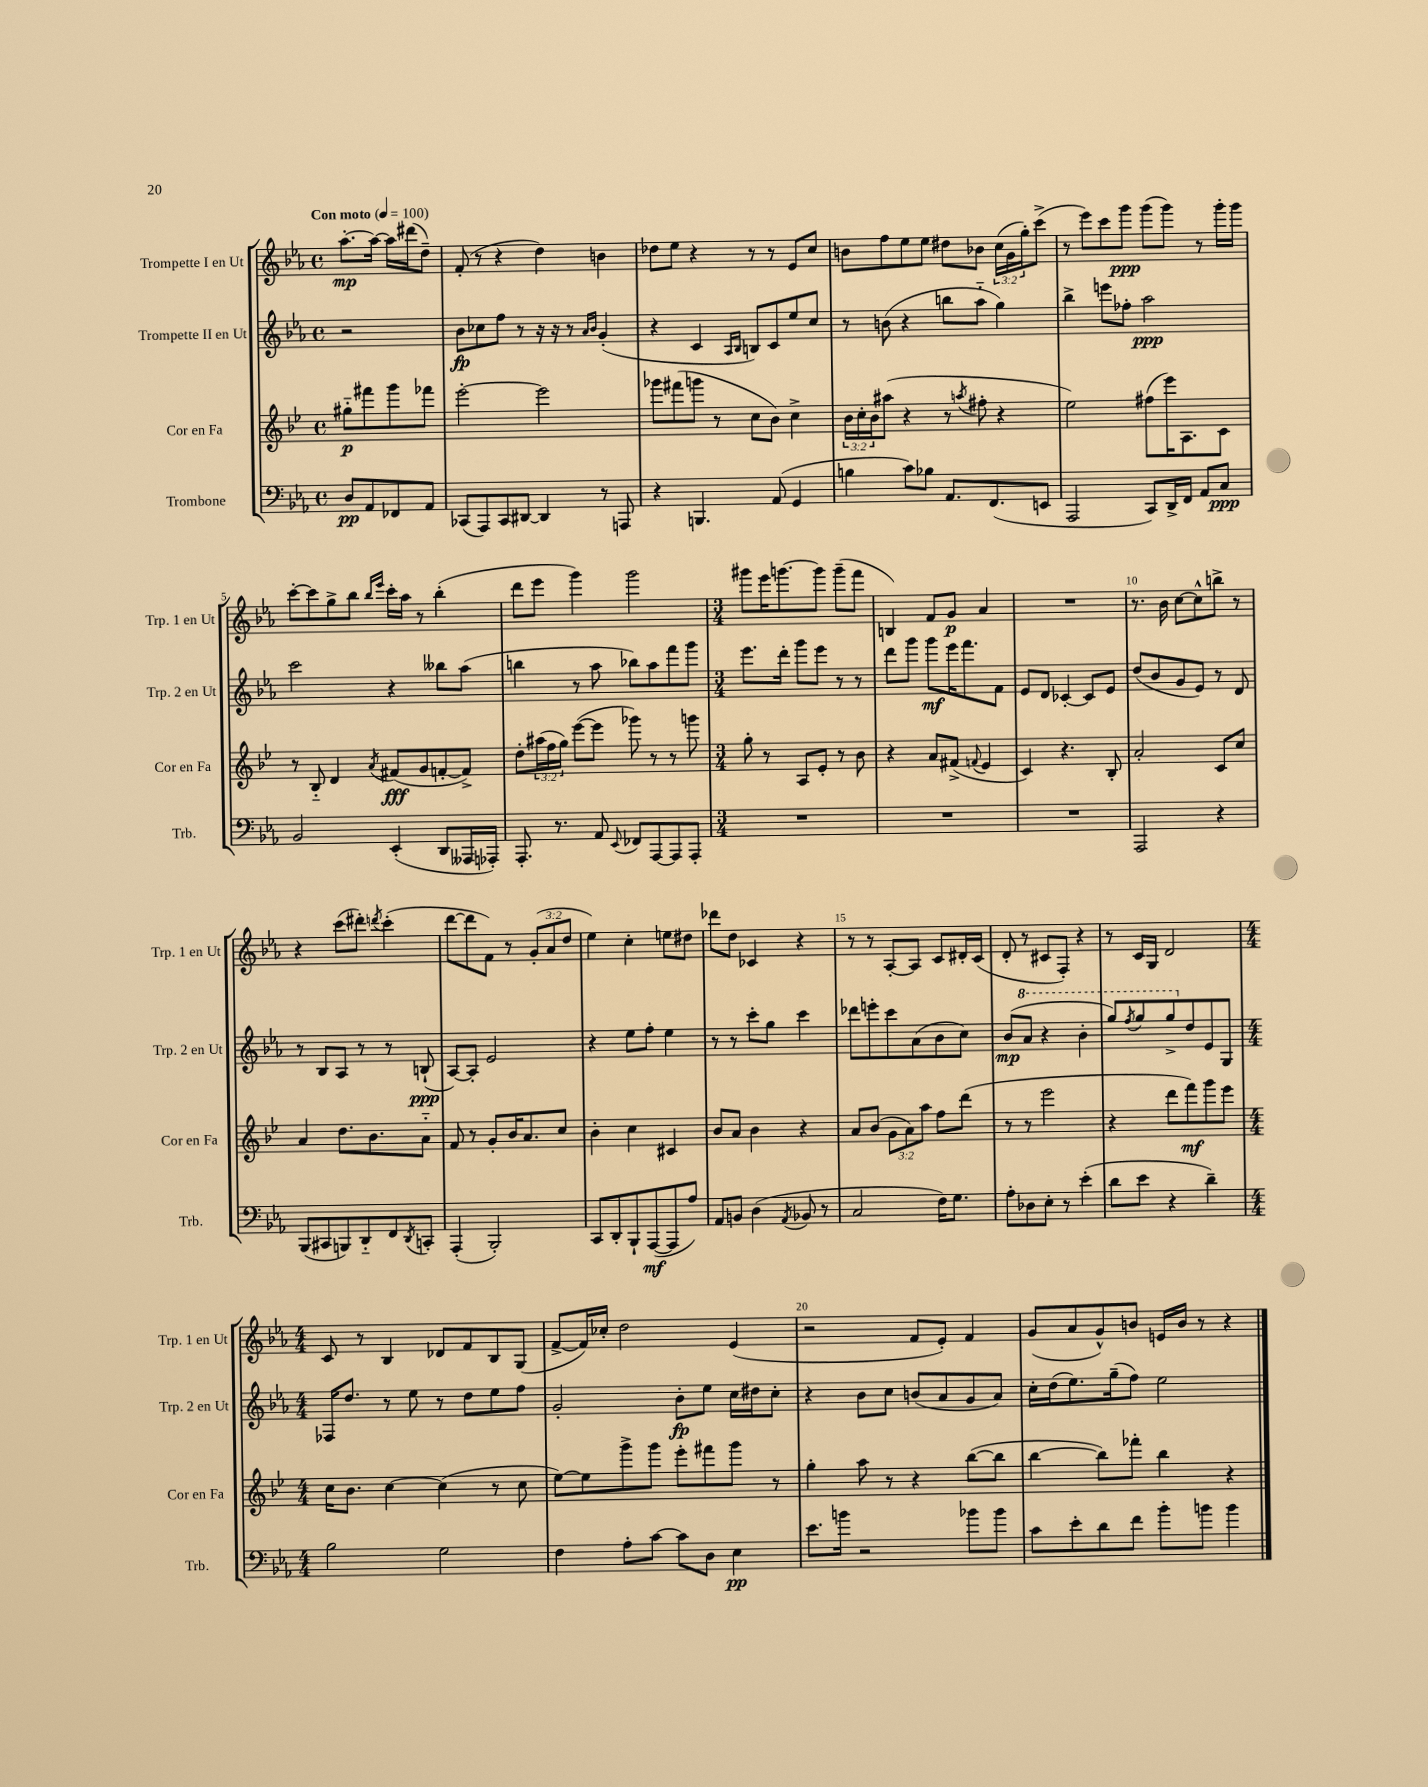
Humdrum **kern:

**kern	**kern	**kern	**kern
*staff4	*staff3	*staff2	*staff1
*clefF4	*clefG2	*clefG2	*clefG2
*k[b-e-a-]	*k[b-e-]	*k[b-e-a-]	*k[b-e-a-]
*M4/4	*M4/4	*M4/4	*M4/4
*met(c)	*met(c)	*met(c)	*met(c)
*MM100	*MM100	*MM100	*MM100
8D	8gg#'~	2r	[8.aa-'
8AA-	8fff#	.	.
.	.	.	16aa-_
8FF-	8ggg	.	16aa-]
.	.	.	(16ddd#
8AA-	8fff-	.	8dd~)
=	=	=	=
(8CC-	[2eee-'	8b-	(8f'
8AAA-)	.	8cc-	8r
8CC-	.	8ff	4r
[8DD#	.	8r	.
4DD#]	2eee-]	16r	4dd)
.	.	16r	.
.	.	8r	.
.	.	16qqa-	.
.	.	16qqb-	.
8r	.	(4g'	4b
8AAA	.	.	.
=	=	=	=
4r	8ggg-	4r	8dd-
.	(8fff#	.	8ee-
4.BBB	8ggg	4c	4r
.	8r	.	.
.	.	16qqA-	.
.	.	16qqB-	.
.	8cc	8B)	8r
(8AA-	8b-)	8c	8r
4GG	4cc^	8ee-	8e-
.	.	8cc	8cc
=	=	=	=
4B	24b-	8r	8b
.	24cc'	.	.
.	24b-	.	.
.	(8aa#	(8b	8ff
8c)	4r	4r	8ee-
8B-	.	.	8ee-
8.AA-	8r	8bb	8dd#
.	8qaa	.	.
.	8ff#'	8aa-'~	8b-
(8.FF	.	.	.
.	4r	4gg)	(24cc
.	.	.	24g
.	.	.	24gg')
8EE	.	.	(8ccc^
=	=	=	=
2AAA-	2ee-)	4bb-^	8r
.	.	.	8eee-)
.	.	8eee	8ccc
.	.	8ff-'	8ggg
8CC)	(8ff#	2aa-	(8ggg
16DD^	16eee-)	.	8ggg)
16FF	8.A	.	.
8AA-	.	.	8r
8C	8c	.	16ggg'
.	.	.	16ggg
=	=	=	=
2BB-	8r	2ccc	[8ccc'
.	8B-'~	.	8ccc]
.	4d	.	8gg^
.	.	.	8bb-
.	.	.	16qqbb-
.	8qa	.	16qqeee-
(4EE-'	(8f#	4r	16ccc'
.	.	.	16aa-
.	8g	.	8r
8DD	[8f'	8bb--	(4bb-'
16AAA--	8f^])	(8aa-	.
16AAA-')	.	.	.
=	=	=	=
8.AAA-'	8dd'	4bb	8ddd
.	(24aa#	.	8eee-
.	24ff	.	.
8.r	.	.	.
.	24gg)	.	.
.	([8eee-	8r	4ggg)
8AA-	8eee-]	8aa-	.
8qqEE-	.	.	.
8FF-	8ggg-)	8bb-)	2ggg
[8AAA-	8r	8aa-	.
8AAA-]	8r	8fff	.
8AAA-'	8ggg	8ggg	.
=	=	=	=
*M3/4	*M3/4	*M3/4	*M3/4
2.r	8gg'	8.eee-	8ggg#
.	8r	.	16eee-
.	.	16ddd'	[8.ggg
.	8A	8ggg	.
.	8e-'	8eee-	8ggg]
.	8r	8r	(8ggg~
.	8b-	8r	8fff
=	=	=	=
2.r	4r	8ddd	4B)
.	.	8ggg	.
.	8a	8ggg	8f
.	(8f#^	16eee-	8g
.	.	8.fff	.
.	8qqf	.	.
.	4e-	.	4a-
.	.	8f	.
=	=	=	=
2.r	4c)	8e-	2.r
.	.	8d	.
.	4.r	[4c-'	.
.	.	8c-]	.
.	8B-'	8e-	.
=	=	=	=
2AAA-	2a'	(8dd	8.r
.	.	8b-	.
.	.	.	16b-
.	.	8g	[8cc
.	.	8e-)	8cc^^]
4r	8c	8r	8bb^
.	8cc	8d	8r
=	=	=	=
(8BBB-	4a	8r	4r
8CC#	.	8B-	.
8BBB)	8.dd	8A-	(8ccc
8DD'~	.	8r	8ddd#')
.	8.b-	.	.
.	.	.	8qddd
8FF	.	8r	(4ccc'
8qDD	.	.	.
8CC'	8a'~	(8B`	.
=	=	=	=
(4AAA-'	8f	[8A-)	[8ddd
.	8r	8A-']	8ddd]
2BBB-')	8g'	2e-	8f)
.	16b-	.	8r
.	8.a	.	.
.	.	.	(12g'
.	.	.	12a-
.	8cc	.	.
.	.	.	12dd
=	=	=	=
8CC	4b-'	4r	4ee-)
8DD'	.	.	.
8BBB-`	4cc	8ee-	4cc'
([8AAA-	.	8ff'	.
8AAA-]	4c#	4ee-	8ee
8A-)	.	.	8dd#
=	=	=	=
8AA-	8b-	8r	8ddd-
8BB	8a	8r	8dd
(4D	4b-	8ccc'	4c-
.	.	8gg	.
8qAA-	.	.	.
8BB-	4r	4ccc	4r
8r	.	.	.
=	=	=	=
2C	8a	8ddd-	8r
.	(8b-	8eee'	8r
.	12g	8ccc	[8A-'
.	12a)	.	.
.	.	(8a-	8A-]
.	12aa	.	.
16F)	8ff	8b-	8c
8.G	.	.	.
.	(8ddd	8cc)	16d#'
.	.	.	(16c
=	=	=	=
8A-'	8r	(8b-	8d'
8D-	8r	8aa-	8r
8E-'	2eee-	4r	8c#
8r	.	.	8F')
(4e-'	.	4bb-'	4r
=	=	=	=
8d	4r	8ggg)	8r
.	.	8qfff	.
8e-	.	8ggg	16c
.	.	.	16G
4r	8ddd	8ggg^	2d
.	8fff)	8dd	.
4d~)	8ggg	8e-	.
.	8eee-	8G	.
=	=	=	=
*M4/4	*M4/4	*M4/4	*M4/4
2B-	16cc	16F-	8c
.	8.b-	8.dd	.
.	.	.	8r
.	[4cc	8r	4B-
.	.	8ee-	.
2G	(4cc]	8r	8d-
.	.	8dd	8f
.	8r	8ee-	8B-
.	8cc	8ff	(8G
=	=	=	=
4F	[8ee-)	2g'	[8f^
.	8ee-]	.	16f])
.	.	.	16cc-'
8A-'	8ggg^	.	2dd
[8c	8ggg	.	.
8c]	8eee-'	8b-'	.
8D	8fff#	8ee-	.
4E-	8ggg	16cc	(4e-
.	.	16dd#	.
.	8r	8cc'	.
=	=	=	=
8.e-	4gg'	4r	2r
16b	.	.	.
2r	8aa	8b-	.
.	8r	8cc	.
.	4r	(8b	8f
.	.	8a-	8e-')
8b-	([8bb-	8g	4f
8b-	8bb-]	8a-)	.
=	=	=	=
8c	[4bb-	16cc'	(8g
.	.	(16dd	.
8e-'	.	8.ee-)	8a-
8d	8bb-])	.	8g^^)
.	.	(16gg~	.
8f	8fff-'	8ff)	8b
8b-'	4bb-	2ee-	16e
.	.	.	16b
8b	.	.	8r
4b	4r	.	4r
==	==	==	==
*-	*-	*-	*-
